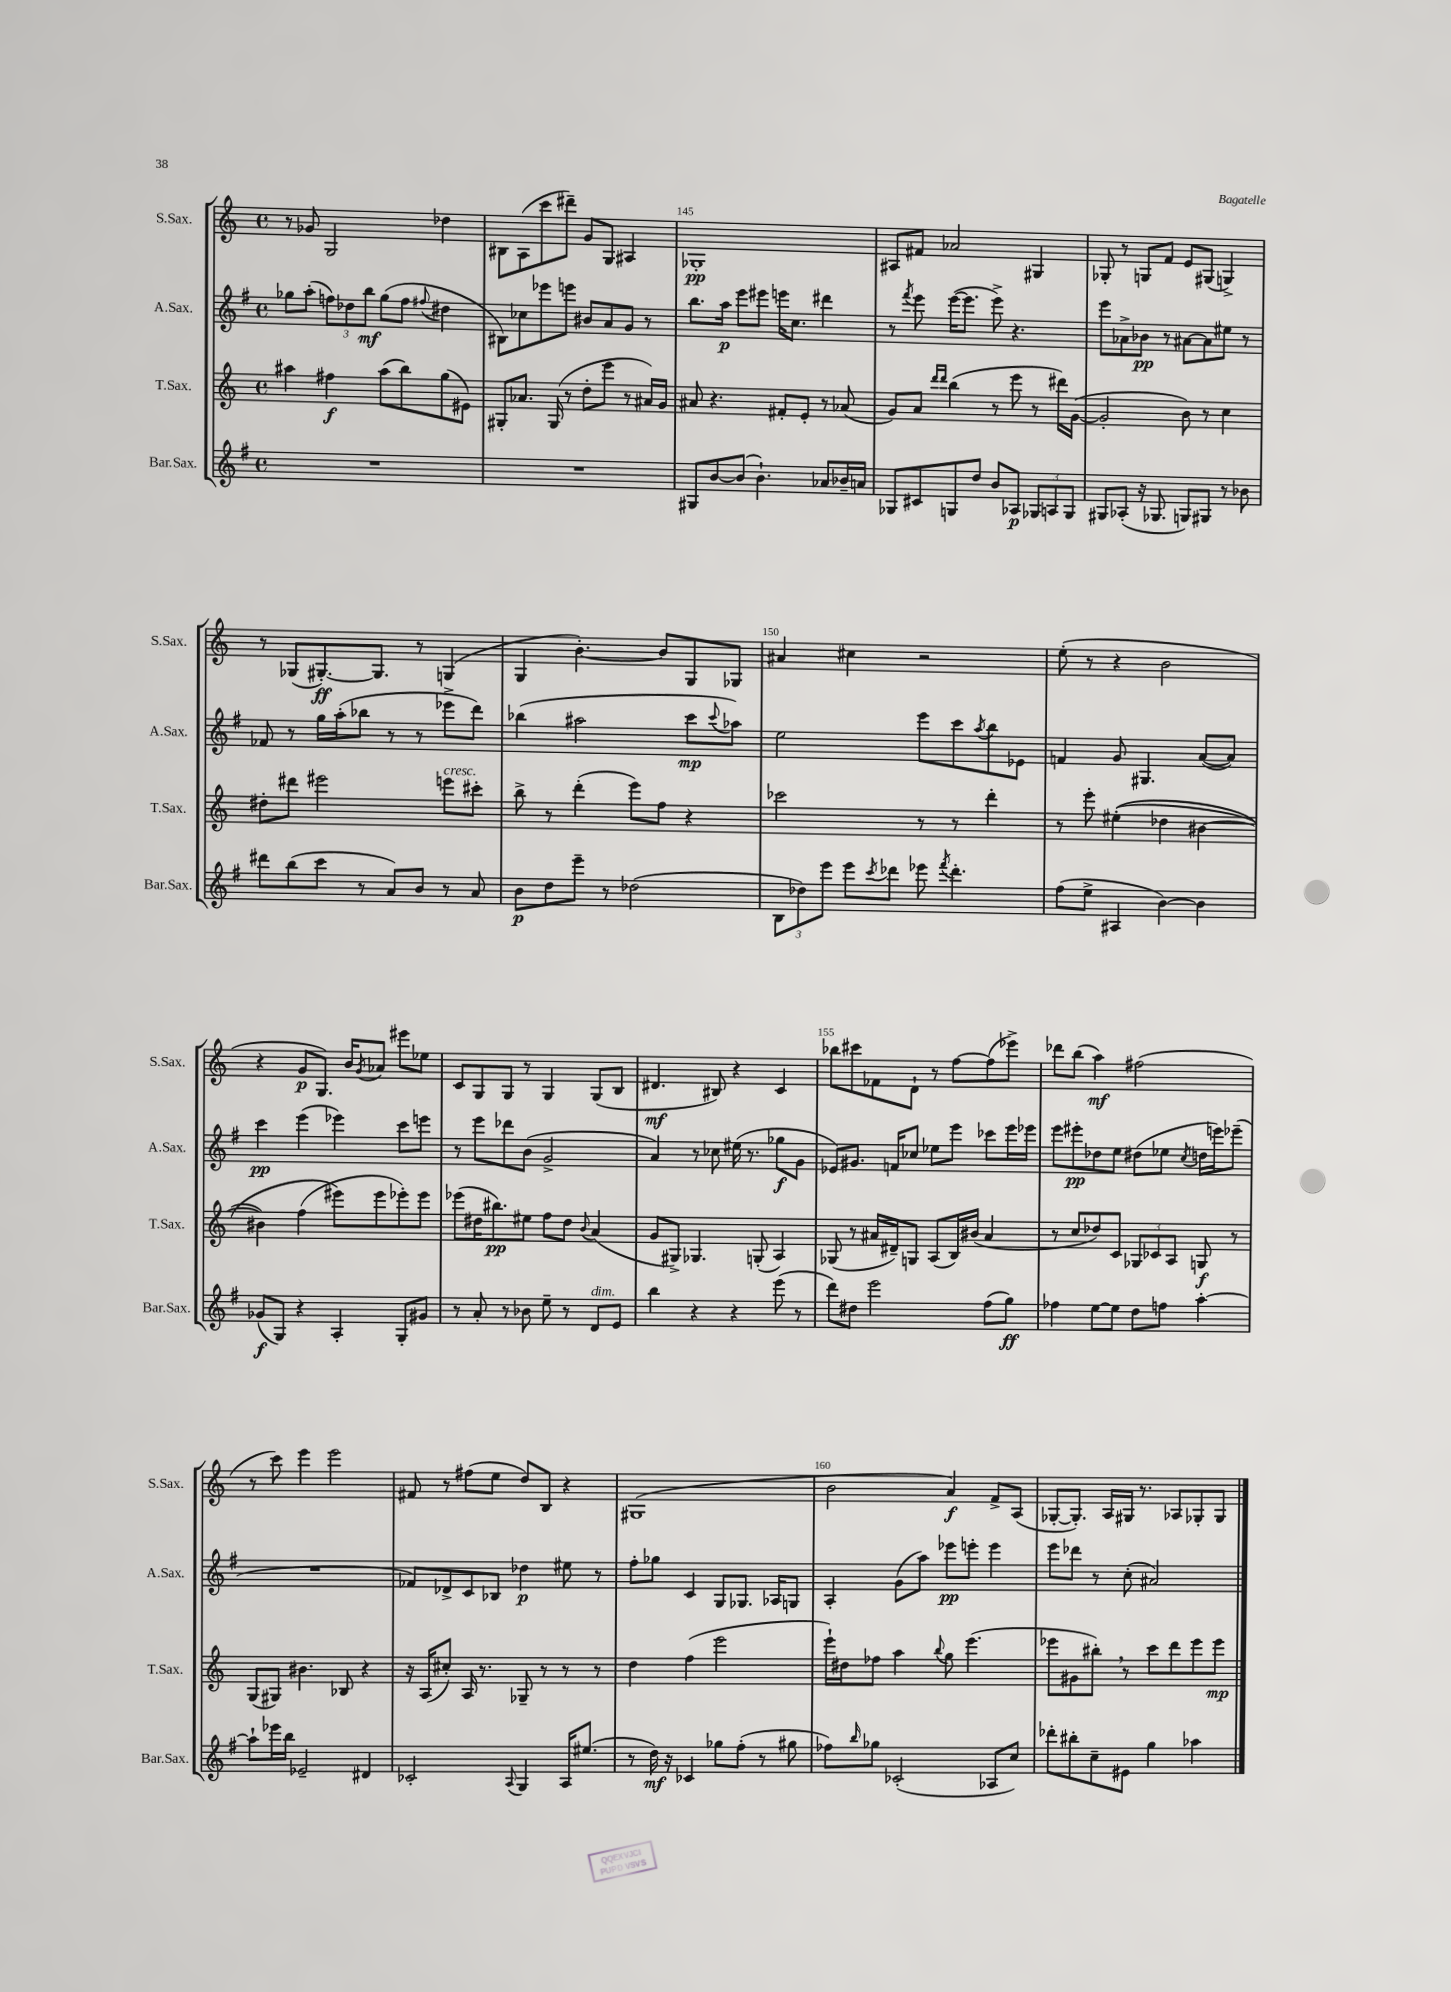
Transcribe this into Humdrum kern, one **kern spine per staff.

**kern	**kern	**kern	**kern
*staff4	*staff3	*staff2	*staff1
*clefG2	*clefG2	*clefG2	*clefG2
*k[f#]	*k[]	*k[f#]	*k[]
*M4/4	*M4/4	*M4/4	*M4/4
*met(c)	*met(c)	*met(c)	*met(c)
1r	4aa#\	8gg-\L	8r
.	.	(8aa'\J	8g-/
.	4ff#\	12ff\L)	2G/
.	.	12dd-\	.
.	.	12bb\J	.
.	(8aa#\L	(8gg-\L	.
.	8bb\)	8ff\J	.
.	.	8qqff#/	.
.	(8gg\	4dd#\	4dd-\
.	8e#\J)	.	.
=	=	=	=
1r	8G#'/L	8B#\L)	8B#\L
.	8.a-/J	8cc-\	(8A\
.	.	8eee-\	8ccc\
.	(16G#/	.	.
.	8r	8eee\J	8ddd#~\J)
.	8dd'\L	8b#/L	8g/L
.	8eee\J	8a/	8G/J
.	8r	8g/J	4A#/
.	16a#/LL)	8r	.
.	16g/JJ	.	.
=	=	=	=
8G#/L	8a#/	8.bb\L	1G-'
[8b/	4.r	.	.
.	.	16aa\Jk	.
(8b/]J	.	8eee\L	.
4.b`\)	.	8eee#\J	.
.	8f#'/L	16eee\LK	.
.	.	8.cc\J	.
.	8e'/J	.	.
8a-/L	8r	4ddd#\	.
16b-~/L	(8a-/	.	.
16a/JJ	.	.	.
=	=	=	=
8G-/L	8g/L)	8r	8A#/L
.	.	8qfff#/	.
8c#/	8a/J	8eee\	8f#/J
.	16qqddd/LL	.	.
.	16qqddd/JJ	.	.
8G/	(4bb\	([16eee\LK	2a-/
.	.	8.eee\]J	.
8dd/J	.	.	.
8b/L	8r	8eee^\)	.
8A-/J	8eee\	4.r	.
12G-/L	8r	.	4G#/
12A/	.	.	.
.	16ddd#\LL)	.	.
12G-/J	.	.	.
.	([16g\JJ	.	.
=	=	=	=
8G#/L	2g'/]	8eee\L	8G-'/
(8A-'/J	.	8a-^\	8r
16r	.	8b-\J	8G/L
8.G-/	.	.	.
.	.	8r	8f/J
8G/L)	8b\)	[8a#\L	8e/L
8G#/J	8r	8a#\]	(8G#/J
8r	4cc\	8ee#\J	4G^/)
8b-\	.	8r	.
=	=	=	=
8ddd#\L	8dd#'\L	8f-/	8r
(8bb\	8ddd#\J	8r	(8G-/L
8ccc\J	2eee#\	16gg\LL	[8.G#'/)
.	.	(16aa'\J	.
8r	.	8bb-\J	.
.	.	.	8.G#/]J
8a/L)	.	8r	.
8b/J	.	8r	8r
8r	8eee\L	8eee-^\L	(4G/
8a/	8ccc#'\J	8ddd\J)	.
=	=	=	=
8b\L	8bb^\	(4bb-\	4G/
8dd\	8r	.	.
8eee~\J	(4ddd'\	2aa#\	[4.b'\)
8r	.	.	.
(2dd-\	8eee\L)	.	.
.	8ff\J	.	8b/]L
.	4r	8ccc\L	8G/
.	.	8qqccc/	.
.	.	8aa-\J)	8G-/J
=	=	=	=
12B\L	2ccc-\	2ee\	4a#/
12dd-\)	.	.	.
12eee\J	.	.	.
8eee\L	.	.	4cc#\
8qccc/	.	.	.
8ddd-\J	.	.	.
8eee-\	8r	8eee\L	2r
8qfff#/	.	.	.
4.ddd-'\	8r	8ccc\	.
.	.	8qaa/	.
.	4ddd'\	8bb\	.
.	.	8e-\J	.
=	=	=	=
(8ff#\L	8r	4f/	(8ee'\
8ee^\J	8eee'\	.	8r
4A#/	&((4ee#'\	8g/	4r
.	.	4.G#/	.
[4b\)	4dd-\	.	2b\
4b\]	[4b#\	([8a/L	.
.	.	8a/]J)	.
=	=	=	=
(8g-/L	4b#\])	4ccc\	4r
8G/J)	.	.	.
4r	(4ff\	(4eee\	8g/L
.	.	.	8.G/J)
4A'/	8eee#\L&)	4eee-\)	.
.	.	.	16b/LK
.	.	.	8qg/
.	8eee#\	.	8a-/J
8G'/L	8eee-'\)	8ccc\L	8eee#\L
8g#/J	8eee-\J	8eee\J	8ee-\J
=	=	=	=
8r	(8eee-\L	8r	8c/L
8a'/	16dd#\K	8eee\L	8G/
.	8.bb#\)	.	.
8r	.	8ddd-\	8G/J
8b-\	8ee#\J	(8b\J	8r
8ee~\	8ff\L	2g^/	4G/
8r	8dd#\J	.	.
.	8qqb/	.	.
8d/L	(4a/	.	(8G/L
8e/J	.	.	8B/J
=	=	=	=
4bb\	8g/L	4a/)	4.d#/
.	8G#^/J)	.	.
4r	4.G-/	8r	.
.	.	8cc-\	8B#/)
4r	.	(16ee#\	4r
.	.	8.r	.
.	(8G'/	.	.
(8eee\	4A/)	8gg-\L	4c/
8r	.	8g\J	.
=	=	=	=
8ddd\L)	(8G-/	8e-/L)	8bb-\L
8dd#\J	8r	8.g#/J	8ccc#\
2eee\	16a#/LL	.	8f-\
.	16d#~/J)	16f/LK	.
.	8G/J	8cc-/J	8d`\J
.	(8A/L	8ee-\L	8r
.	16B/L)	8eee\J	[8ff\L
.	(16b#/JJ	.	.
(8ff#\L	4a#/	8ccc-\L	(8ff\]
8gg\J)	.	16eee\L	8eee-^\J)
.	.	16eee-\JJ	.
=	=	=	=
4ff-\	8r	8eee\L	8ddd-\L
.	8cc/L	8eee#'\	(8bb\J
[8ee\L	8dd-/)	8dd-\	4aa\)
8ee\]J	8c/J	8ee\J	.
8dd\L	12G-/L	(8dd#\L	(2ff#\
.	12c-/	.	.
8ff\J	.	8ee-\J	.
.	12A/J	.	.
.	.	8qcc/	.
[4aa'\	8G/	16dd\LL	.
.	.	16eee\J)	.
.	8r	(8eee-~\J	.
=	=	=	=
8aa`\]L	(8G/L	1r	8r
16eee-\L	8G#/J)	.	8ccc\)
16bb\JJ	.	.	.
2e-~/	4.b#\	.	4eee\
.	.	.	2eee\
.	8B-/	.	.
4d#/	4r	.	.
=	=	=	=
2c-'/	16r	8f-/L)	8f#/
.	(16A/LK	.	.
.	8cc#'/J)	8d-^/	8r
.	16A/	8c/	(8ff#\L
.	8.r	.	.
.	.	8B-/J	8ee\J
8qqA/	.	.	.
4G/	8G-~/	4dd-\	8dd/L)
.	8r	.	8B/J
16A/LK	8r	8ee#\	4r
(8.ee#/J	.	.	.
.	8r	8r	.
=	=	=	=
8r	4dd\	8ff#'\L	(1G#
16dd\)	.	8gg-\J	.
16r	.	.	.
4c-/	(4ff\	4c/	.
8gg-\L	2eee\	8G/L	.
(8ff#'\J	.	8.G-/J	.
8r	.	.	.
.	.	16A-/LK	.
8gg#\	.	8G/J	.
=	=	=	=
8ff-\L)	16eee`\LL)	4A'/	2b\
.	16dd#\J	.	.
16qqbb/	.	.	.
8gg-\J	8ff-\J	.	.
(2c-'/	4aa\	(8g\L	.
.	.	8aa\J)	.
.	8qqbb/	.	.
.	8gg\	8eee-\L	4a/)
.	(4.eee\	8eee'\J	.
8A-/L	.	4eee\	8f^/L
8cc/J)	.	.	(8A/J
=	=	=	=
8ddd-'\L	8eee-\L	8eee\L	[8G-'/L
8bb#'\	8g#\	8ddd-\J	8.G-'/]J)
8cc~\	8bb#'\J)	8r	.
.	.	.	16A/LL
8e#\J	8r	(8cc'\	16G#/JJ
.	.	.	8.r
4gg\	8ccc\L	2a#/)	.
.	8ddd\	.	8A-/L
4aa-\	8eee-\	.	8G-'/
.	8eee-\J	.	8G-/J
==	==	==	==
*-	*-	*-	*-
